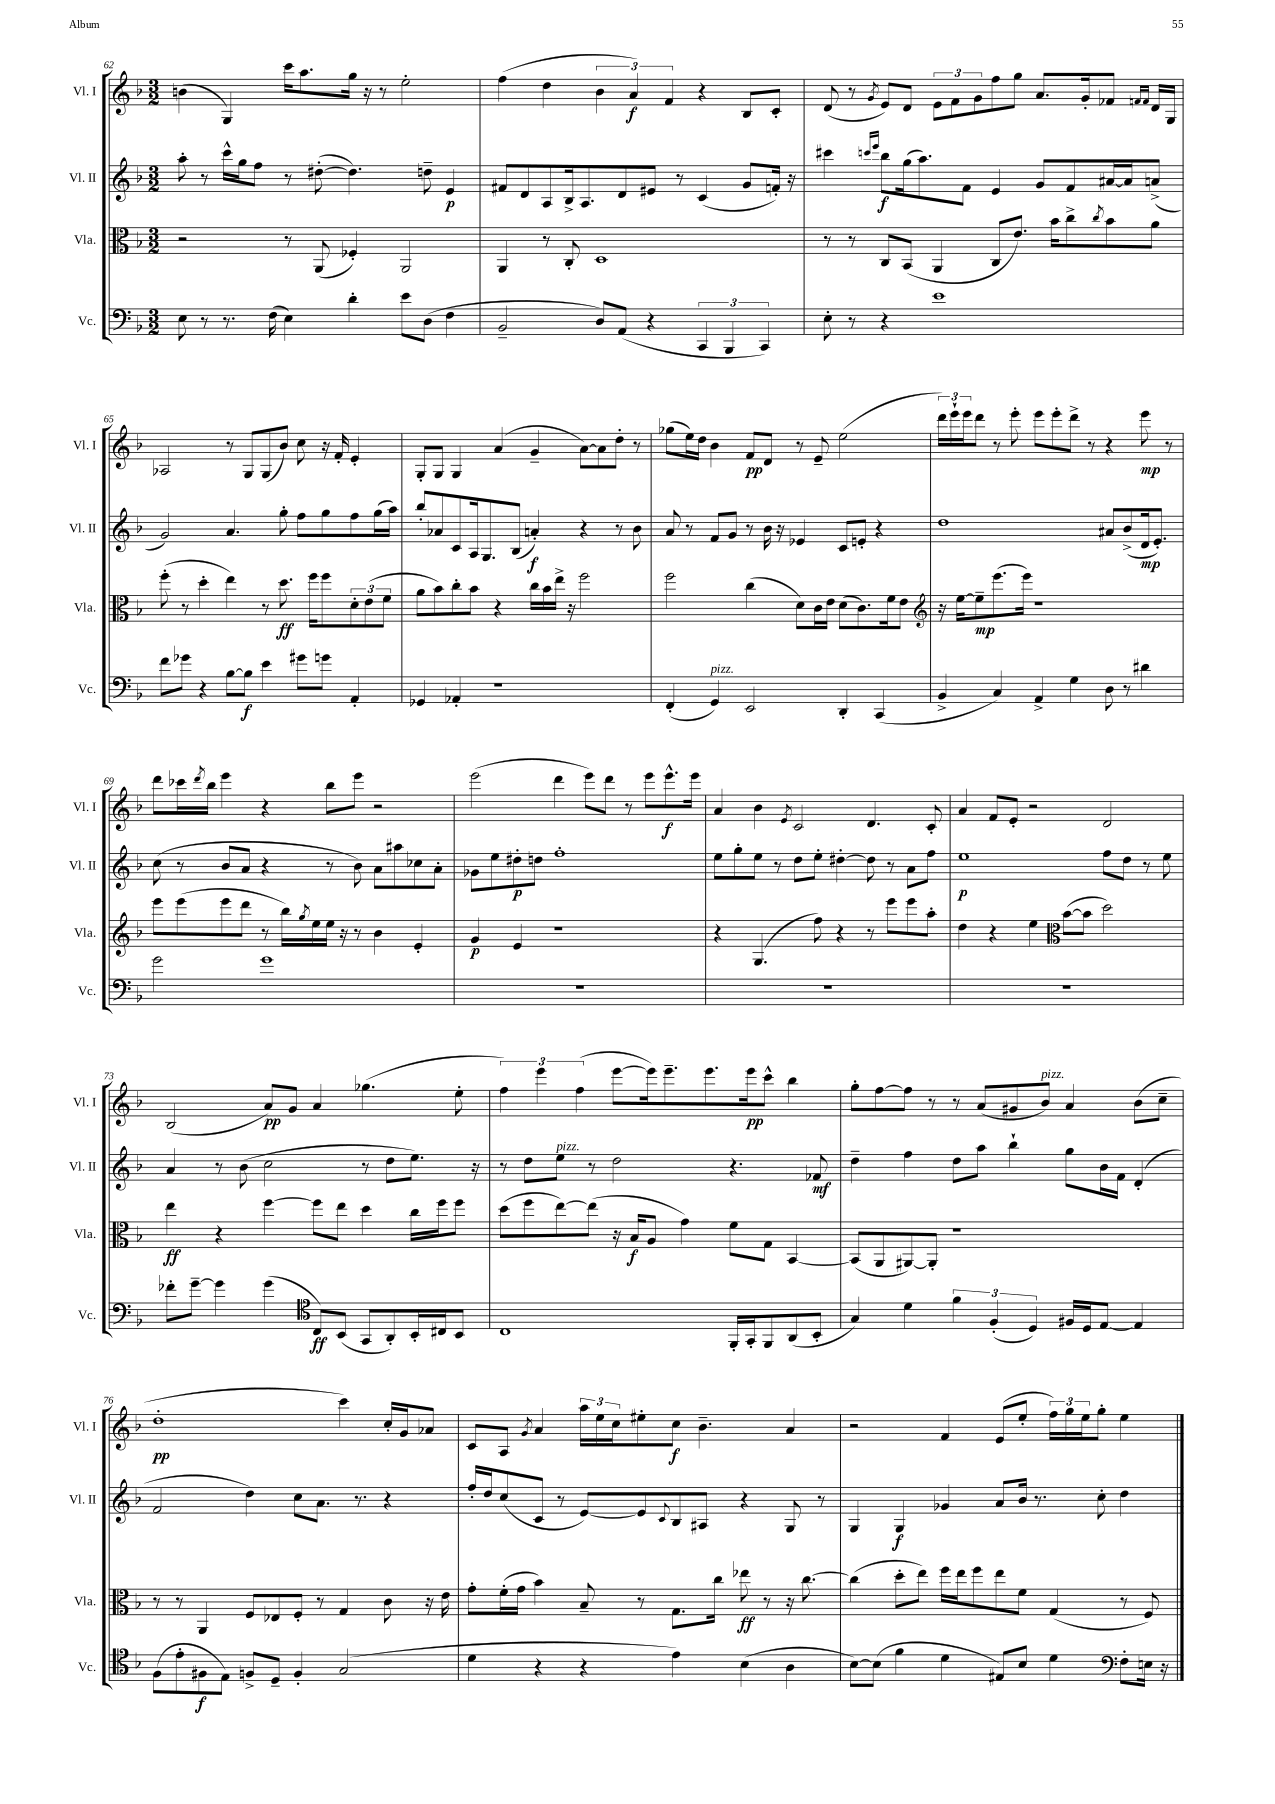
<<
\new StaffGroup <<
\new Staff = "s0" \with { instrumentName = "Vl. I" shortInstrumentName = "Vl. I" } {
    \clef treble \key f \major \numericTimeSignature \time 3/2
    b'4( g4) c'''16 a''8. g''16 r16 r8 e''2-. |
    f''4( d''4 \tuplet 3/2 { bes'4 a'4\f) f'4 } r4 bes8 c'8-. |
    d'8( r8 \acciaccatura { g'8 } e'8) d'8 \tuplet 3/2 { e'8 f'8 g'8 } f''8 g''8 a'8. g'16-. fes'8 \grace { f'16 f'16 } d'16 g16 |
    aes2 r8 g8 g8( bes'8) c''8 r16 f'16-. e'4-. |
    g8-. g8 g4 a'4( g'4-- a'8~) a'8 d''8-. r8 |
    ges''8( e''16) d''16 bes'4 f'8\pp d'8 r8 e'8-- e''2( |
    \tuplet 3/2 { d'''16) e'''16-! e'''16 } d'''8 r8 e'''8-. e'''8 e'''8-. d'''8-> r8 r4 e'''8\mp r8 |
    d'''8 ces'''16 \acciaccatura { d'''8 } bes''16 e'''4 r4 bes''8 e'''8 r2 |
    e'''2( d'''4 e'''8) d'''8 r8 e'''8 e'''8.-^\f e'''16 |
    a'4 bes'4 \acciaccatura { e'8 } c'2 d'4. c'8-. |
    a'4 f'8 e'8-. r2 d'2 |
    bes2( a'8\pp) g'8 a'4 ges''4.( e''8-. |
    \tuplet 3/2 { f''4) e'''4 f''4( } e'''8~ e'''16) e'''8.-- e'''8. e'''16\pp c'''8-^ bes''4 |
    g''8-. f''8~ f''8 r8 r8 a'8( gis'8 bes'8^\markup { \italic "pizz." }) a'4 bes'8( c''8-- |
    d''1-.\pp c'''4) c''16-. g'16 aes'8 |
    c'8 a8 \acciaccatura { g'8 } a'4 \tuplet 3/2 { a''16 e''16 c''16 } eis''8-. c''8\f bes'4.-- a'4 |
    r2 f'4 e'8( e''8-. \tuplet 3/2 { f''16) g''16 e''16 } g''8-. e''4 \bar "|." |
}
\new Staff = "s1" \with { instrumentName = "Vl. II" shortInstrumentName = "Vl. II" } {
    \clef treble \key f \major \numericTimeSignature \time 3/2
    a''8-. r8 c'''16-^ g''16 f''8 r8 dis''8~-.( dis''4.) d''8-- e'4\p |
    fis'8 d'8 a8 bes16-> a8. d'8 eis'8 r8 c'4( g'8 f'16-.) r16 |
    cis'''4 \grace { c'''16 e'''16 } bes''8\f g''16( a''8.) f'8 e'4 g'8 f'8 ais'16~ ais'16 a'8->( |
    g'2) a'4. g''8-. f''8 g''8 f''8 g''16( a''16) |
    bes''8-. aes'8 c'8 a16 g8. bes8( a'4-.\f) r4 r8 bes'8 |
    a'8 r8 f'8 g'8 r8 bes'16 r16 ees'4 c'8 e'8-. r4 |
    d''1 ais'8 bes'8->( d'16\mp e'8.-.) |
    c''8( r8 bes'8 a'8 r4 r8 bes'8) a'8 ais''8 ces''8 a'8-. |
    ges'8 e''8 dis''8-.\p d''8 f''1-. |
    e''8 g''8-. e''8 r8 d''8 e''8-. dis''4~-. dis''8 r8 a'8 f''8 |
    e''1\p f''8 d''8 r8 e''8 |
    a'4 r8 bes'8( c''2 r8 d''8 e''8.) r16 |
    r8 d''8 e''8^\markup { \italic "pizz." } r8 d''2 r4. fes'8\mf |
    d''4-- f''4 d''8 a''8 bes''4-! g''8 bes'16 f'16 d'4-.( |
    f'2 d''4) c''8 a'8. r8. r4 |
    f''16-. d''16 c''8( c'8 r8 e'8~) e'8 \appoggiatura { c'8 } bes8 ais8 r4 g8 r8 |
    g4 g4\f ges'4 a'8 bes'16 r8. c''8-. d''4 \bar "|." |
}
\new Staff = "s2" \with { instrumentName = "Vla." shortInstrumentName = "Vla." } {
    \clef alto \key f \major \numericTimeSignature \time 3/2
    r2 r8 a,8( fes4-.) a,2 |
    a,4 r8 c8-. d1 |
    r8 r8 c8 bes,8( a,4 c8 e'8.) bes'16 c''8-> \acciaccatura { c''8 } bes'8 a'8 |
    f''8-.( r8 d''4-. e''4) r8 d''8.\ff f''16 f''8 \tuplet 3/2 { d'8-. e'8( f'8 } |
    a'8 bes'8) c''8-. bes'8 r4 c''16 bes'16 e''16-> r16 f''2 |
    f''2 c''4( d'8) c'16 e'16 d'8( c'8.) f'16 e'8 |
    \clef treble r16 e''16~ e''8--\mp e'''8.( e'''16) r1 |
    e'''8 e'''8( e'''8 d'''8 r8 bes''16) \acciaccatura { g''8 } e''16 e''16 r16 r8 bes'4 e'4-. |
    g'4\p e'4 r1 |
    r4 g4.( f''8) r4 r8 e'''8 e'''8 a''8-. |
    d''4 r4 e''4 \clef alto bes'8~( bes'8 d''2) |
    e''4\ff r4 f''4~ f''8 e''8 d''4 c''16 f''16 f''8 |
    d''8( f''8 e''8~) e''8( r16 bes16\f a8 g'4) f'8 g8 bes,4~ |
    bes,8( a,8 ais,8~) ais,8-. r1 |
    r8 r8 a,4 f8 ees8 f8-. r8 g4 c'8 r16 e'16 |
    g'8-. f'16-.( g'16 bes'4) bes8-- r8 g8. c''16 ees''8\ff r8 r16 c''8.~ |
    c''4( d''8-. e''8) f''16 e''16 f''8 e''8 f'8 g4( r8 f8) \bar "|." |
}
\new Staff = "s3" \with { instrumentName = "Vc." shortInstrumentName = "Vc." } {
    \clef bass \key f \major \numericTimeSignature \time 3/2
    e8 r8 r8. f16( e4) d'4-. e'8 d8( f4 |
    bes,2-- d8) a,8( r4 \tuplet 3/2 { c,4 bes,,4 c,4) } |
    e8-. r8 r4 e'1 |
    f'8 ges'8 r4 bes8~ bes8\f e'4 gis'8 g'8 a,4-. |
    ges,4 aes,4-. r1 |
    f,4-.( g,4^\markup { \italic "pizz." }) e,2 d,4-. c,4( |
    bes,4-> c4) a,4-> g4 d8 r8 dis'4 |
    g'2 g'1 |
    R1. |
    R1. |
    R1. |
    fes'8-. g'8~-- g'4 g'4( \clef tenor c8\ff) bes,8( g,8 a,8-.) bes,16-. cis16 bes,8 |
    c1 f,16-. g,16-. f,8 a,8( bes,8-. |
    g4) d'4 \tuplet 3/2 { f'4 f4-.( d4) } fis16 d16 e8~ e4 |
    f8( e'8-. fis8\f e8) f8-> d8-- f4-. g2( |
    d'4 r4 r4 e'4) bes4( a4 |
    bes8~) bes8( f'4 d'4 eis8) bes8 d'4 \clef bass f8-. e16 r16 \bar "|." |
}
>>
>>
\layout { \context { \Score currentBarNumber = #62 } }
